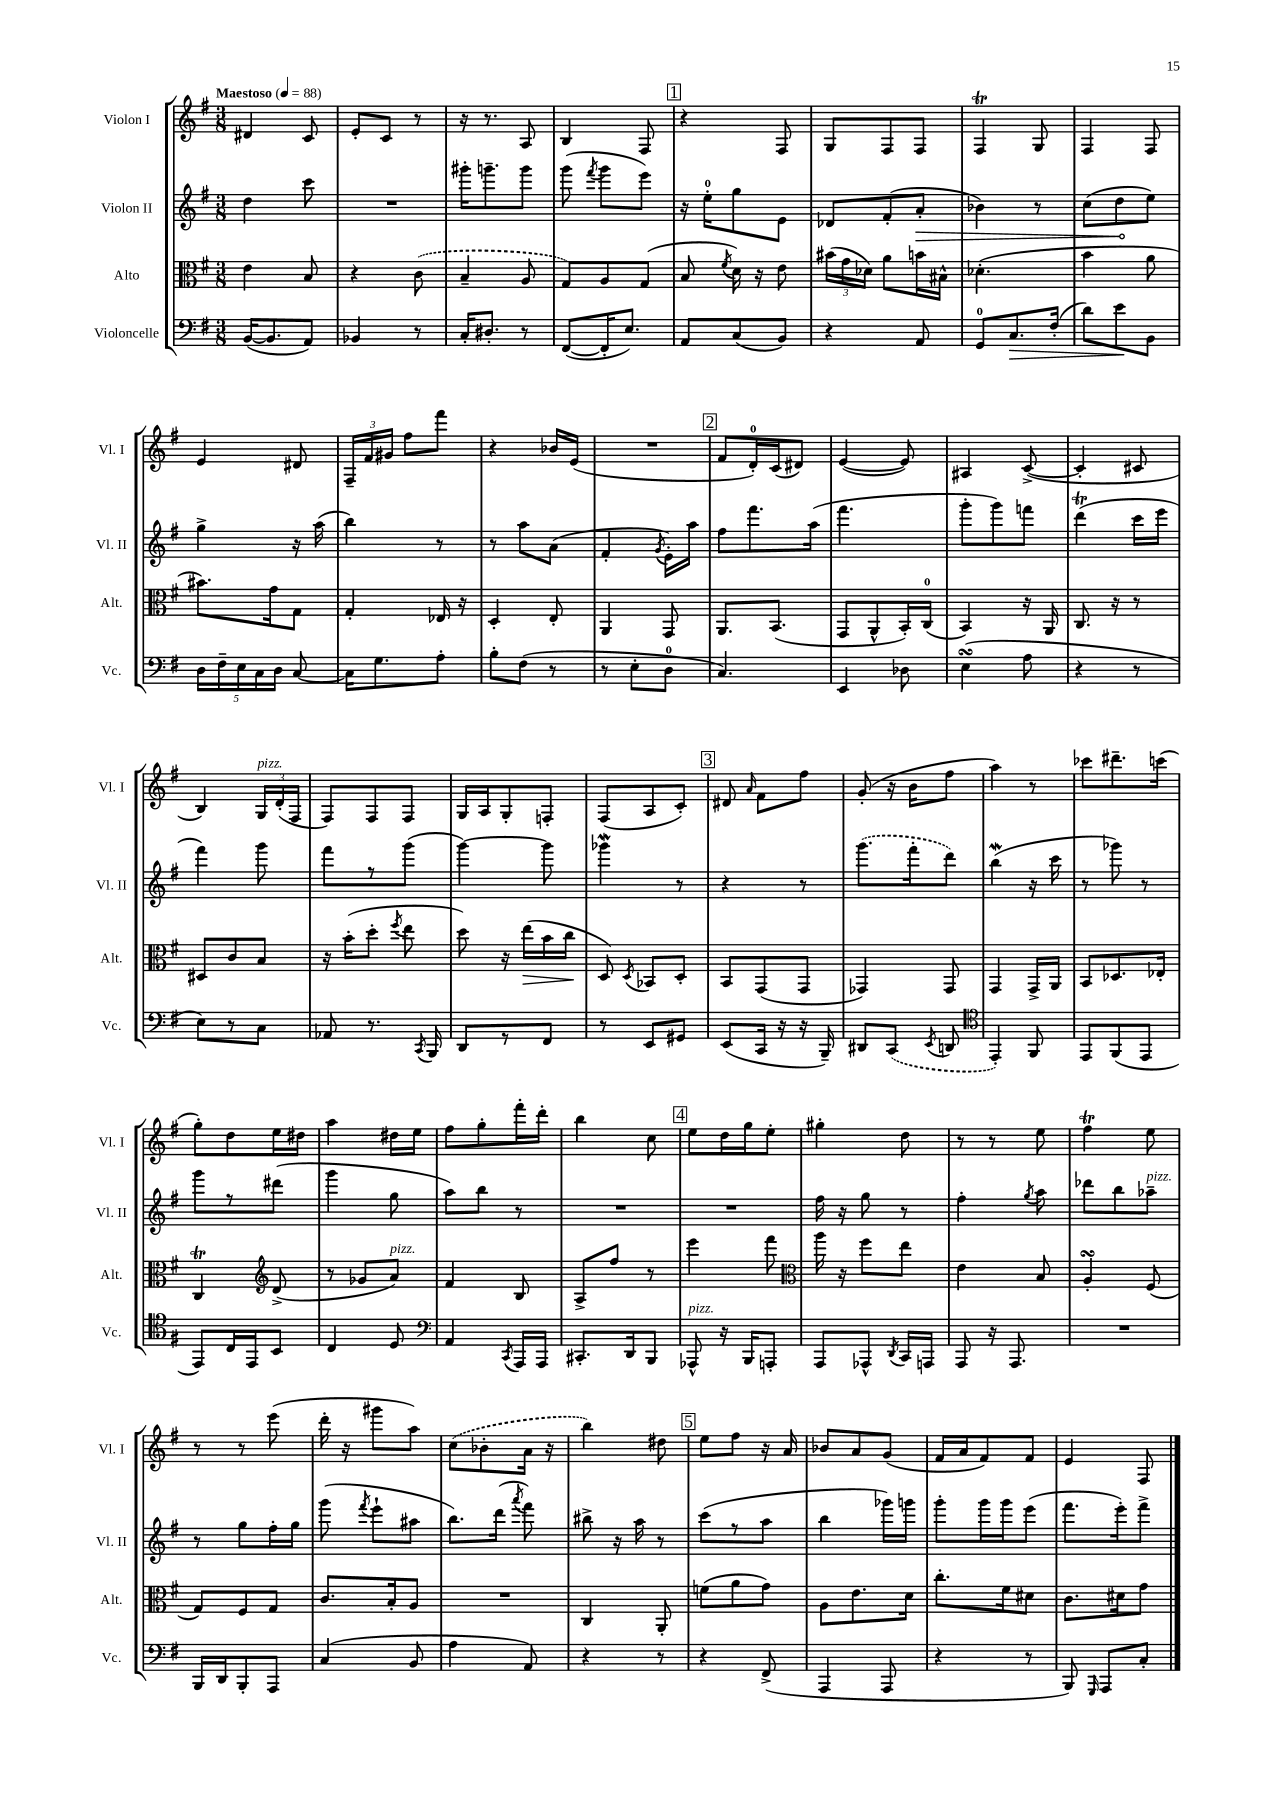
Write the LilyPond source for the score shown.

<<
\new StaffGroup <<
\new Staff = "s0" \with { instrumentName = "Violon I" shortInstrumentName = "Vl. I" } {
    \clef treble \key g \major \numericTimeSignature \time 3/8 \tempo "Maestoso" 4 = 88
    \autoBeamOff dis'4 c'8 |
    e'8[-. c'8] r8 |
    r16 r8. a8 |
    b4 fis8 |
    \mark \markup { \box "1" } r4 fis8 |
    g8[ fis8 fis8] |
    fis4\trill g8 |
    fis4 fis8 |
    e'4 dis'8 |
    \tuplet 3/2 { fis16[-- fis'16 gis'16] } fis''8[ fis'''8] |
    r4 bes'16[ e'16]( |
    R4. |
    \mark \markup { \box "2" } fis'8[ d'16-0-.) c'16( dis'8]) |
    e'4~( e'8) |
    ais4 c'8~->( |
    c'4-. cis'8 |
    b4) \tuplet 3/2 { g16[^\markup { \italic "pizz." } d'16-.( fis16] } |
    fis8[) fis8 fis8] |
    g16[ a16 g8-. f8]-. |
    fis8[( a8 c'8]-.) |
    \mark \markup { \box "3" } dis'8 \grace { a'16 } fis'8[ fis''8] |
    g'8-.( r16 b'16[ fis''8] |
    a''4) r8 |
    ces'''8[ dis'''8.-- c'''16]( |
    g''8[-.) d''8 e''16 dis''16] |
    a''4 dis''16[ e''16] |
    fis''8[ g''8-. fis'''16-. d'''16]-. |
    b''4 c''8 |
    \mark \markup { \box "4" } e''8[ d''16 g''16 e''8]-. |
    gis''4-. d''8 |
    r8 r8 e''8 |
    fis''4\trill e''8 |
    r8 r8 e'''8( |
    d'''16-. r16 gis'''8[ a''8]) |
    \once \slurDashed c''8[( bes'8-. a'16] r16 |
    b''4) dis''8 |
    \mark \markup { \box "5" } e''8[ fis''8] r16 a'16 |
    bes'8[ a'8 g'8]( |
    fis'16[ a'16 fis'8) fis'8] |
    e'4 fis8 \bar "|." |
}
\new Staff = "s1" \with { instrumentName = "Violon II" shortInstrumentName = "Vl. II" } {
    \clef treble \key g \major \numericTimeSignature \time 3/8
    \autoBeamOff d''4 c'''8 |
    R4. |
    gis'''16[-. g'''8.-- g'''8] |
    g'''8( \acciaccatura { fis'''8 } g'''8[ e'''8]) |
    \mark \markup { \box "1" } r16 e''16[-0-. g''8 e'8] |
    des'8[ fis'8-.( \once \override Hairpin.circled-tip = ##t a'8]-.\> |
    bes'4) r8 |
    c''8[( d''8\! e''8]) |
    g''4-> r16 a''16( |
    b''4) r8 |
    r8 a''8[ a'8]( |
    fis'4-. \acciaccatura { g'8 } e'16[-.) a''16] |
    \mark \markup { \box "2" } fis''8[ fis'''8. a''16]( |
    fis'''4. |
    g'''8[-. g'''8) f'''8] |
    d'''4\trill( c'''16[ e'''16] |
    fis'''4) g'''8 |
    fis'''8[ r8 g'''8]( |
    g'''4~) g'''8 |
    ges'''4\mordent r8 |
    \mark \markup { \box "3" } r4 r8 |
    \once \slurDashed g'''8.[( fis'''16-. d'''8]) |
    b''4\mordent( r16 c'''16 |
    r8 ges'''8) r8 |
    g'''8[ r8 dis'''8]( |
    g'''4 g''8 |
    a''8[) b''8] r8 |
    R4. |
    \mark \markup { \box "4" } R4. |
    fis''16 r16 g''8 r8 |
    fis''4-. \acciaccatura { g''8 } a''8 |
    des'''8[ b''8 aes''8]--^\markup { \italic "pizz." } |
    r8 g''8[ fis''16-. g''16] |
    g'''8( \acciaccatura { fis'''8 } e'''8[-! ais''8] |
    b''8.[) d'''16]( \acciaccatura { a'''8 } fis'''8) |
    bis''8-> r16 a''16 r8 |
    \mark \markup { \box "5" } c'''8[( r8 a''8] |
    b''4 ges'''16[) g'''16] |
    g'''8[-. g'''16 g'''16 e'''8]( |
    fis'''8.[ e'''16-.) fis'''8]-> \bar "|." |
}
\new Staff = "s2" \with { instrumentName = "Alto" shortInstrumentName = "Alt." } {
    \clef alto \key g \major \numericTimeSignature \time 3/8
    \autoBeamOff e'4 b8 |
    r4 \once \slurDashed c'8( |
    b4-- a8 |
    g8[) a8 g8]( |
    \mark \markup { \box "1" } b8 \acciaccatura { fis'8 } d'16) r16 e'8 |
    \tuplet 3/2 { bis'16[( g'16 des'16]) } a'8[ b'16 bis16]-^ |
    des'4.-.( |
    b'4 a'8 |
    bis'8.[) g'16 g8] |
    g4-. ees16 r16 |
    d4-. e8-. |
    a,4 g,8 |
    \mark \markup { \box "2" } a,8.[ b,8.]( |
    g,8[ a,8-^ b,16-.) c16]-0( |
    b,4) r16 a,16 |
    c8. r16 r8 |
    dis8[ c'8 b8] |
    r16 b'16[-.( d''8]-. \acciaccatura { fis''8 } e''8 |
    d''8) r16 e''16[\>( b'16 c''16]\! |
    d8) \acciaccatura { d8 } bes,8[ d8]-. |
    \mark \markup { \box "3" } b,8[ g,8( g,8] |
    ges,4) ges,8 |
    g,4 g,16[-> a,16] |
    b,8[ des8. ees16]-. |
    c4\trill \clef treble d'8->( |
    r8 ges'8[ a'8]^\markup { \italic "pizz." }) |
    fis'4 b8 |
    a8[-> fis''8] r8 |
    \mark \markup { \box "4" } e'''4 fis'''8 |
    \clef alto a''16 r16 fis''8[ e''8] |
    e'4 b8 |
    a4-.\turn fis8( |
    g8[) fis8 g8] |
    c'8.[ b16-. a8] |
    R4. |
    c4 a,8-. |
    \mark \markup { \box "5" } f'8[( a'8 g'8]) |
    a8[ e'8. d'16] |
    c''8.[-. fis'16 dis'8] |
    c'8.[ dis'16 g'8] \bar "|." |
}
\new Staff = "s3" \with { instrumentName = "Violoncelle" shortInstrumentName = "Vc." } {
    \clef bass \key g \major \numericTimeSignature \time 3/8
    \autoBeamOff b,16[~( b,8. a,8]) |
    bes,4 r8 |
    c16[-. dis8.]-. r8 |
    fis,8[~( fis,16-. e8.]) |
    \mark \markup { \box "1" } a,8[ c8( b,8]) |
    r4 a,8 |
    g,8[-0 c8.\> fis16]-.( |
    d'8[) e'8\! b,8] |
    \tuplet 5/4 { d16[ fis16-- e16 c16 d16] } c8~ |
    c16[ g8. a8]-. |
    b8[-. fis8]( r8 |
    r8 e8[-. d8]-0 |
    \mark \markup { \box "2" } c4.) |
    e,4 des8 |
    e4\turn( a8 |
    r4 r8 |
    e8[) r8 c8] |
    aes,8 r8. \acciaccatura { c,8 } b,,16 |
    d,8[ r8 fis,8] |
    r8 e,8[ gis,8] |
    \mark \markup { \box "3" } e,8[( c,16] r16 r16 b,,16--) |
    dis,8[ \once \slurDashed c,8]( \acciaccatura { e,8 } d,8 |
    \clef tenor e,4-.) fis,8 |
    e,8[ fis,8( e,8] |
    e,8[) c16 e,16 b,8] |
    c4 d8 |
    \clef bass a,4 \acciaccatura { c,8 } a,,16[ a,,16] |
    cis,8.[-. d,16 b,,8] |
    \mark \markup { \box "4" } aes,,8-^^\markup { \italic "pizz." } r16 b,,16[ a,,8]-. |
    a,,8[ aes,,8]-^ \acciaccatura { d,8 } c,16[ a,,16] |
    a,,8 r16 a,,8. |
    R4. |
    b,,16[ d,16 b,,8-. a,,8] |
    c4( b,8 |
    a4 a,8) |
    r4 r8 |
    \mark \markup { \box "5" } r4 fis,8->( |
    a,,4 a,,8 |
    r4 r8 |
    b,,8) \grace { g,,16 } a,,8[ c8]-. \bar "|." |
}
>>
>>
\layout { \context { \Score \remove "Bar_number_engraver" } }
